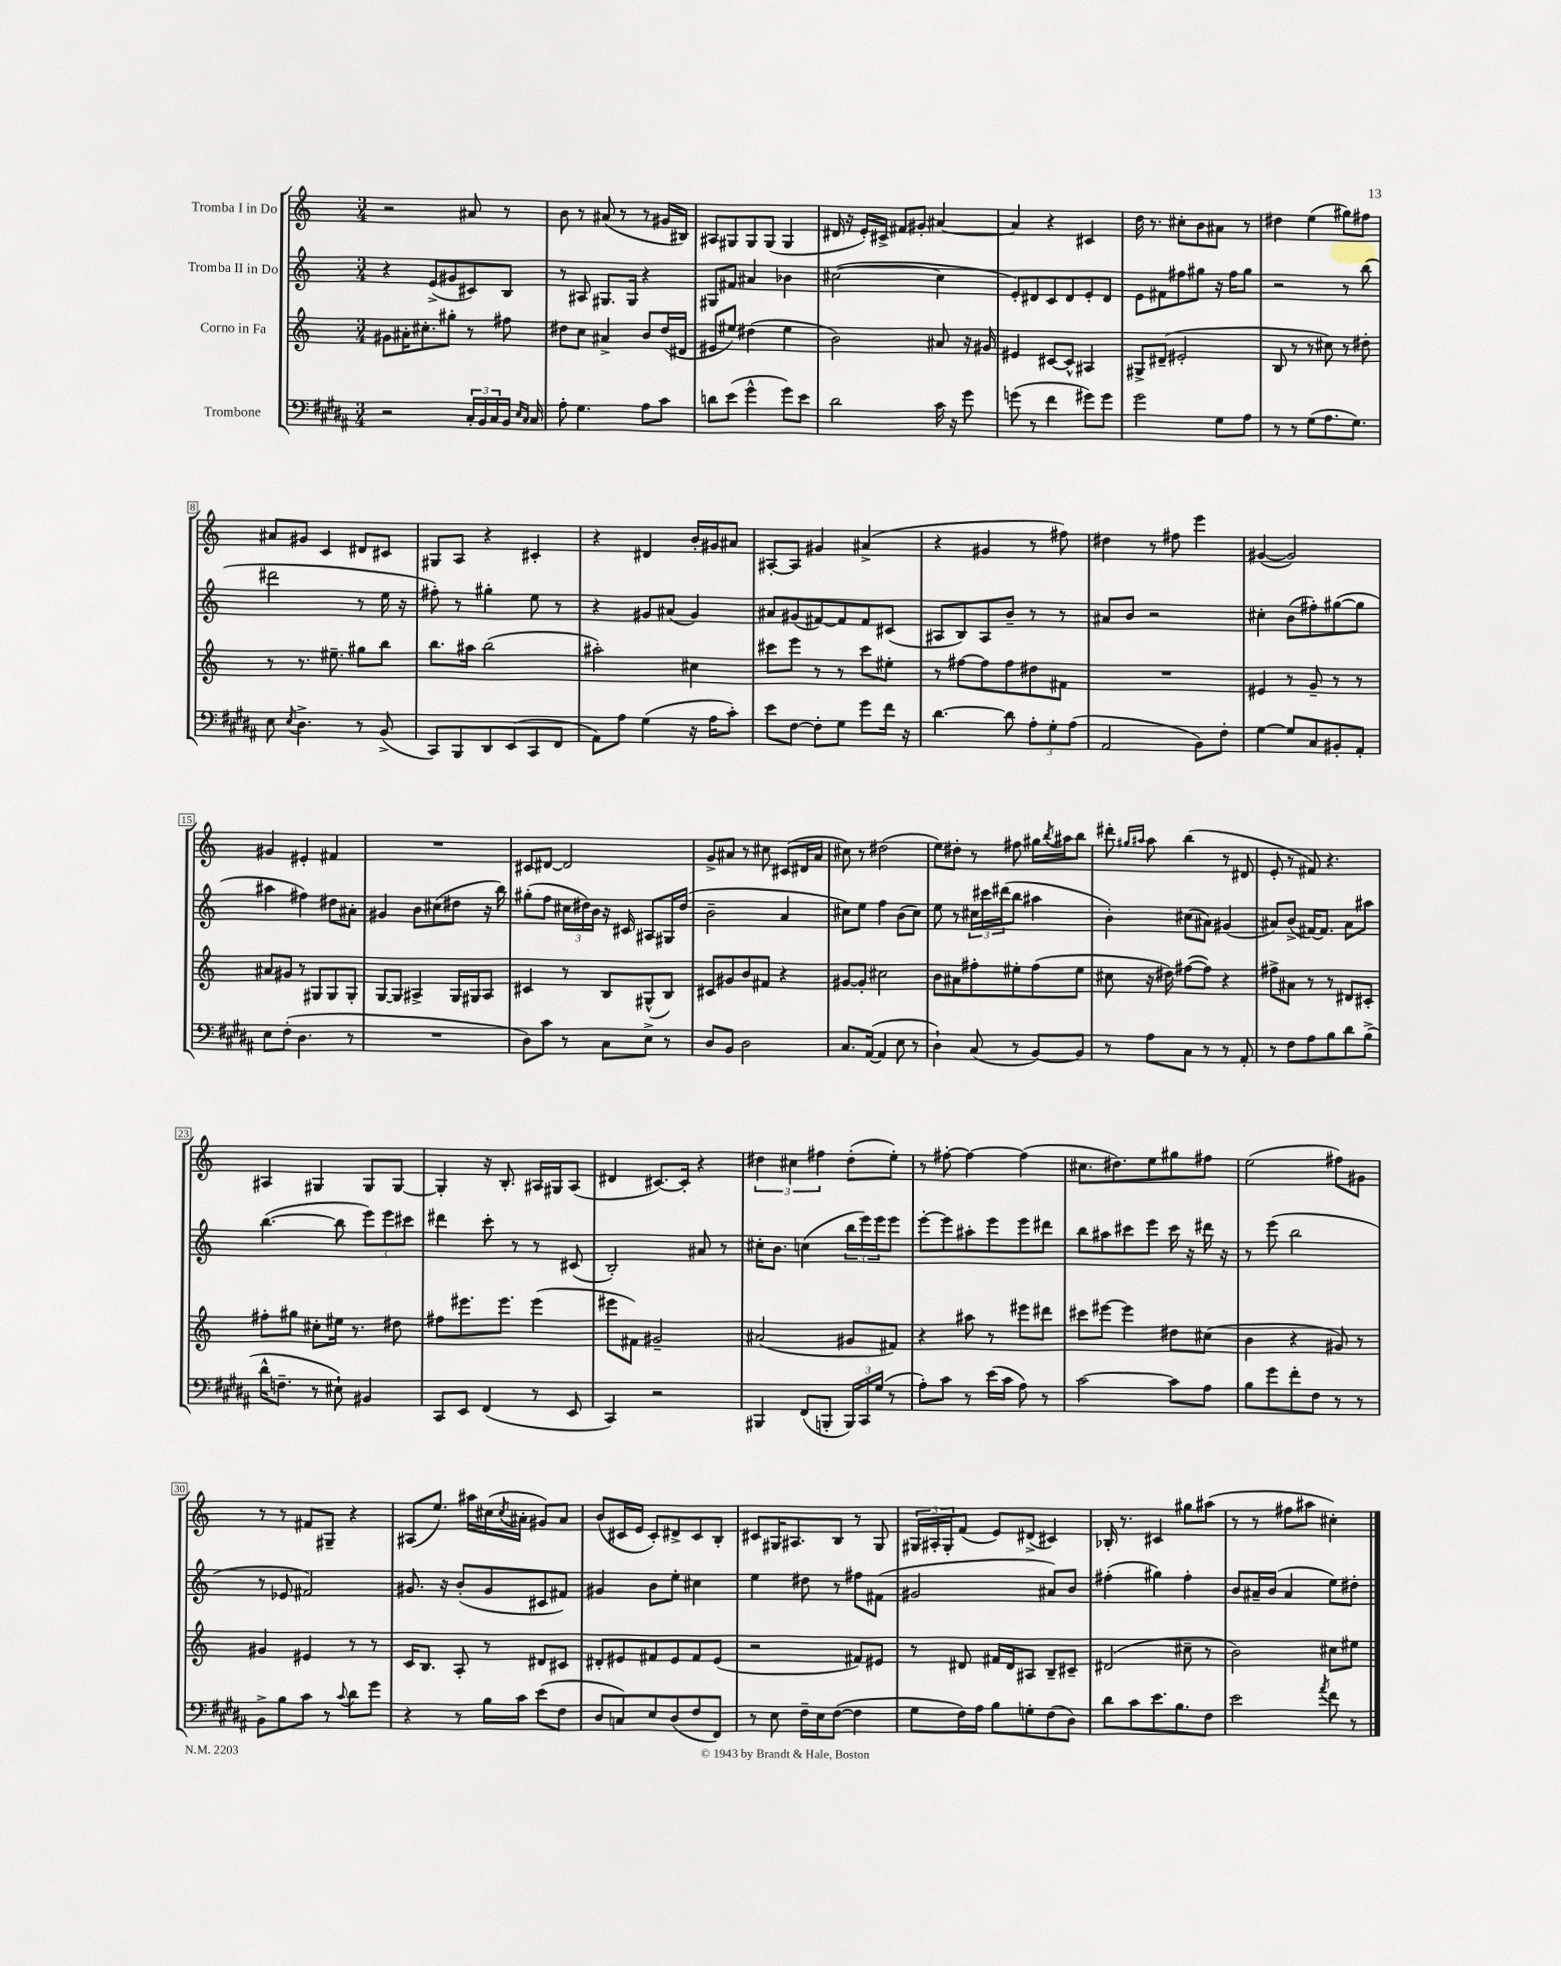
<<
\new StaffGroup <<
\new Staff = "s0" \with { instrumentName = "Tromba I in Do" } {
    \clef treble \key c \major \numericTimeSignature \time 3/4
    r2 ais'8 r8 |
    b'8 r8 ais'8( r8 r8 gis'16 bis16) |
    ais8 gis8 gis8 gis8( gis4 |
    dis'16 r16 e'16-.) cis'16-> fis'8 gis'8-. ais'4~ |
    ais'4 r4 cis'4 |
    d''16 r8. cis''8-. b'8 ais'8 r8 |
    dis''4 e''4( gis''8) fis''8 |
    ais'8 gis'8 c'4 dis'8 cis'8 |
    gis8 a8 r4 cis'4-. |
    r4 dis'4 b'16-. gis'16 ais'8 |
    ais8~-. ais8 gis'4 ais'4->( |
    r4 gis'4 r8 fis''8) |
    dis''4 r8 fis''8 e'''4 |
    gis'4~( gis'2) |
    gis'4 eis'4-. fis'4 |
    R2. |
    cis'8 dis'8~ dis'2 |
    g'8-> ais'8 r8 cis''8 cis'8( dis'16 ais'16 |
    cis''8) r8 dis''2( |
    e''8) dis''8-. r8 fis''8 gis''16 \acciaccatura { b''8 } ais''16 b''8 |
    dis'''8-. \grace { gis''16 ais''16 } ais''8 b''4( r8 dis'8 |
    e'8-. r8 fis'8) r4. |
    ais4 gis4 gis8 gis8~ |
    gis4-. r16 b8.-. ais16 gis16 ais8( |
    dis'4 cis'8.~) cis'16-. r4 |
    \tuplet 3/2 { dis''4 cis''4 fis''4 } dis''8-.( e''8-.) |
    r8 fis''8~-. fis''4~ fis''4( |
    cis''8. dis''8.) e''8 gis''8 fis''8 |
    e''2( fis''8) gis'8 |
    r8 r8 fis'8 gis8-- r4 |
    ais8( e''8.) ais''16 cis''16( \acciaccatura { cis''8 } ais'16-. gis'8) ais'8 |
    b'8( cis'16 e'16 cis'8-.) dis'8-> cis'8 b8-. |
    cis'8 gis16 ais8. b8 r8 gis8 |
    \tuplet 3/2 { gis16 ais16-. gis16-. } f'8( e'8) dis'8->( cis'4) |
    bes16-. r8. cis'4 gis''8 ais''8( |
    r8 r8 fis''8 ais''8 cis''4-.) \bar "|." |
}
\new Staff = "s1" \with { instrumentName = "Tromba II in Do" } {
    \clef treble \key c \major \numericTimeSignature \time 3/4
    r4 e'8->( gis'8 cis'8) b8 |
    r8 ais8 gis8. gis16 r4 |
    gis8 fis'8 ais'4 bes'4 |
    cis''2~( cis''4 |
    e'8-.) dis'8 c'8 dis'8 e'8-. dis'8 |
    e'8 fis'8 fis''8 gis''8 r16 fis''16 gis''8 |
    r2 r8 b''8( |
    dis'''2 r8 e''16 r16 |
    fis''8-.) r8 gis''4-. e''8 r8 |
    r4 gis'8 ais'8( gis'4) |
    ais'8 gis'8( fis'8~) fis'8 fis'8 cis'8( |
    ais8 b8) ais8 b'8-- r8 r8 |
    ais'8 b'8 r2 |
    cis''4-. b'8( fis''8-.) gis''8~( gis''8 |
    ais''4 fis''4) dis''8 ais'8-. |
    gis'4 b'8 cis''8( dis''8 r16 b''16) |
    gis''8-.( f''8 \tuplet 3/2 { cis''16 dis''16) b'16 } r16 cis'16 ais8 gis16 dis''16( |
    b'2-- a'4 |
    cis''8) e''8 f''4 b'8( cis''8) |
    e''8 r8 \tuplet 3/2 { cis''16 cis'''16 dis'''16( } b''8 ais''4 |
    b'4-.) cis''8( ais'8) gis'4( |
    ais'8) b'8->( fis'16~) fis'8. ais'8 ais''8 |
    b''4.~( b''8 \tuplet 3/2 { e'''8) e'''8 cis'''8 } |
    dis'''4 c'''8-. r8 r8 cis'8( |
    b2-.) ais'8 r8 |
    cis''16-. b'8. c''4( \tuplet 3/2 { b''16 e'''16) e'''16 } e'''8 |
    e'''8~-. e'''8 ais''8-. e'''8 e'''8 dis'''8 |
    b''8 ais''8 cis'''8 e'''8 cis'''16 r16 dis'''16 r16 |
    r8 e'''8( b''2 |
    r8 ees'8 fis'2) |
    gis'8. r16 b'8-.( gis'8 cis'8 fis'8) |
    gis'4 b'8 e''8-. cis''4 |
    e''4 dis''8 r8 fis''8 fis'8( |
    gis'2 ais'8) b'8 |
    fis''4-.( gis''4) fis''4-. |
    b'8 ais'16-- b'16( ais'4 e''8) dis''8-. \bar "|." |
}
\new Staff = "s2" \with { instrumentName = "Corno in Fa" } {
    \clef treble \key c \major \numericTimeSignature \time 3/4
    gis'8 ais'16-. cis''8.-. gis''8-. r8 fis''8 |
    dis''8 c''8 ais'4-> b'8 dis''16( dis'16 |
    eis'8 eis''8) dis''4( eis''4 |
    b'2) ais'8 r16 gis'16 |
    eis'4 cis'8~ cis'8-^ ais4 |
    gis8-> dis'8--( eis'2-. |
    b8 r8 r8 cis''8) r8 dis''8-. |
    r8 r8. eis''8.-- gis''8 b''8 |
    b''8. ais''16 b''2( |
    ais''2-.) cis''4 |
    cis'''8 e'''8 r8 r8 cis'''8 eis''8-. |
    r8 fis''8~ fis''8 fis''8 dis''8 fis'8 |
    R2. |
    eis'4 r8 g'8-- r8 r8 |
    ais'8 gis'8 r8 gis8 gis8 gis8-. |
    g8~ g8 ais4-> g16 gis16 ais8 |
    cis'4 r8 b8 gis8-^( b8) |
    cis'8 gis'8 b'8 fis'8 r4 |
    gis'8~ gis'8-. cis''2 |
    b'8 ais'8 fis''8-. eis''8-. fis''8( eis''8 |
    cis''8 r16 dis''16) fis''8~( fis''8) r4 |
    fis''8-> ais'8 r8 r8 dis'8 cis'8-. |
    fis''8-. gis''8 cis''8-. eis''16 r8. dis''8 |
    fis''8 eis'''8. eis'''8. eis'''4( |
    eis'''8 fis'8) gis'2-- |
    ais'2( gis'8 fis'8) |
    r4 ais''8 r8 eis'''8 dis'''8 |
    cis'''8 eis'''8~ eis'''4 dis''8 cis''8( |
    b'4 r4 gis'8) r8 |
    gis'4 eis'4 r8 r8 |
    c'16 b8. a8-. r8 dis'8 cis'8 |
    dis'8-. eis'8 fis'8 eis'8 fis'8 eis'8( |
    r2 fis'8) eis'8 |
    r8 dis'8 fis'16 dis'16 ais8 b8-- cis'8-- |
    dis'2( cis''8-- r8 |
    b'2) cis''8 eis''8 \bar "|." |
}
\new Staff = "s3" \with { instrumentName = "Trombone" } {
    \clef bass \key b \major \numericTimeSignature \time 3/4
    r2 \tuplet 3/2 { cis16-. b,16 cis16 } b,16 \grace { e16 cis16 } cis16 |
    ais8-. gis4. ais8 cis'8 |
    d'8 e'8( gis'4-^ gis'8) e'8 |
    dis'2 cis'16 r16 gis'8 |
    g'8( r8 fis'4 gis'8) gis'8 |
    gis'2 gis8 ais8 |
    r8 r8 gis8( ais8. gis8.) |
    e8 \acciaccatura { e8 } dis4.-> r8 b,8->( |
    cis,8) b,,8 dis,8 e,8( cis,8 fis,8 |
    ais,8) ais8 gis4( r16 ais16 cis'8-.) |
    e'8 fis8~ fis8-. gis8 gis'8 fis'16 r16 |
    dis'4.~ dis'8 \tuplet 3/2 { ais8-. gis8-. ais8( } |
    ais,2 b,8) fis8-. |
    gis4~ gis8 cis8 bis,8-. ais,8-. |
    e8 fis8-.( dis4. r8 |
    R2. |
    dis8) cis'8 r8 cis8 e8-> r8 |
    dis8 b,8 dis2 |
    cis8. ais,16~( ais,4 e8 r8 |
    dis4-!) cis8( r8 b,8~) b,8 |
    r8 ais8 cis8 r8 r8 ais,8-. |
    r8 fis8 ais8 b8 dis'8 b8->( |
    dis'16-^ f8.-- r8 eis8-!) bis,4 |
    cis,8 e,8 fis,4( r8 e,8 |
    cis,4) r2 |
    bis,,4 fis,8( b,,8-. \tuplet 3/2 { b,,16) cis,16 gis16( } r8 |
    ais8-.) cis'8 r8 e'16( cis'16 ais8) r8 |
    cis'2~ cis'8 ais8 |
    b8 gis'8 fis'8-. fis8 r8 r8 |
    b,8-> b8 cis'8 r8 \appoggiatura { cis'8 } dis'8 gis'8 |
    r4 r8 b16 cis'16 e'8( fis8 |
    dis8 c8) e8 dis8( fis8 fis,8) |
    r8 e8 fis16-- e16 fis8~( fis4 |
    gis8 fis16) ais16 b8 g8-. fis8( dis8) |
    dis'8 cis'8 e'8. b8. fis8 |
    e'2 \acciaccatura { ais'8 } fis'8 r8 \bar "|." |
}
>>
>>
\layout { \context { \Score \override BarNumber.stencil = #(make-stencil-boxer 0.1 0.3 ly:text-interface::print) } }
